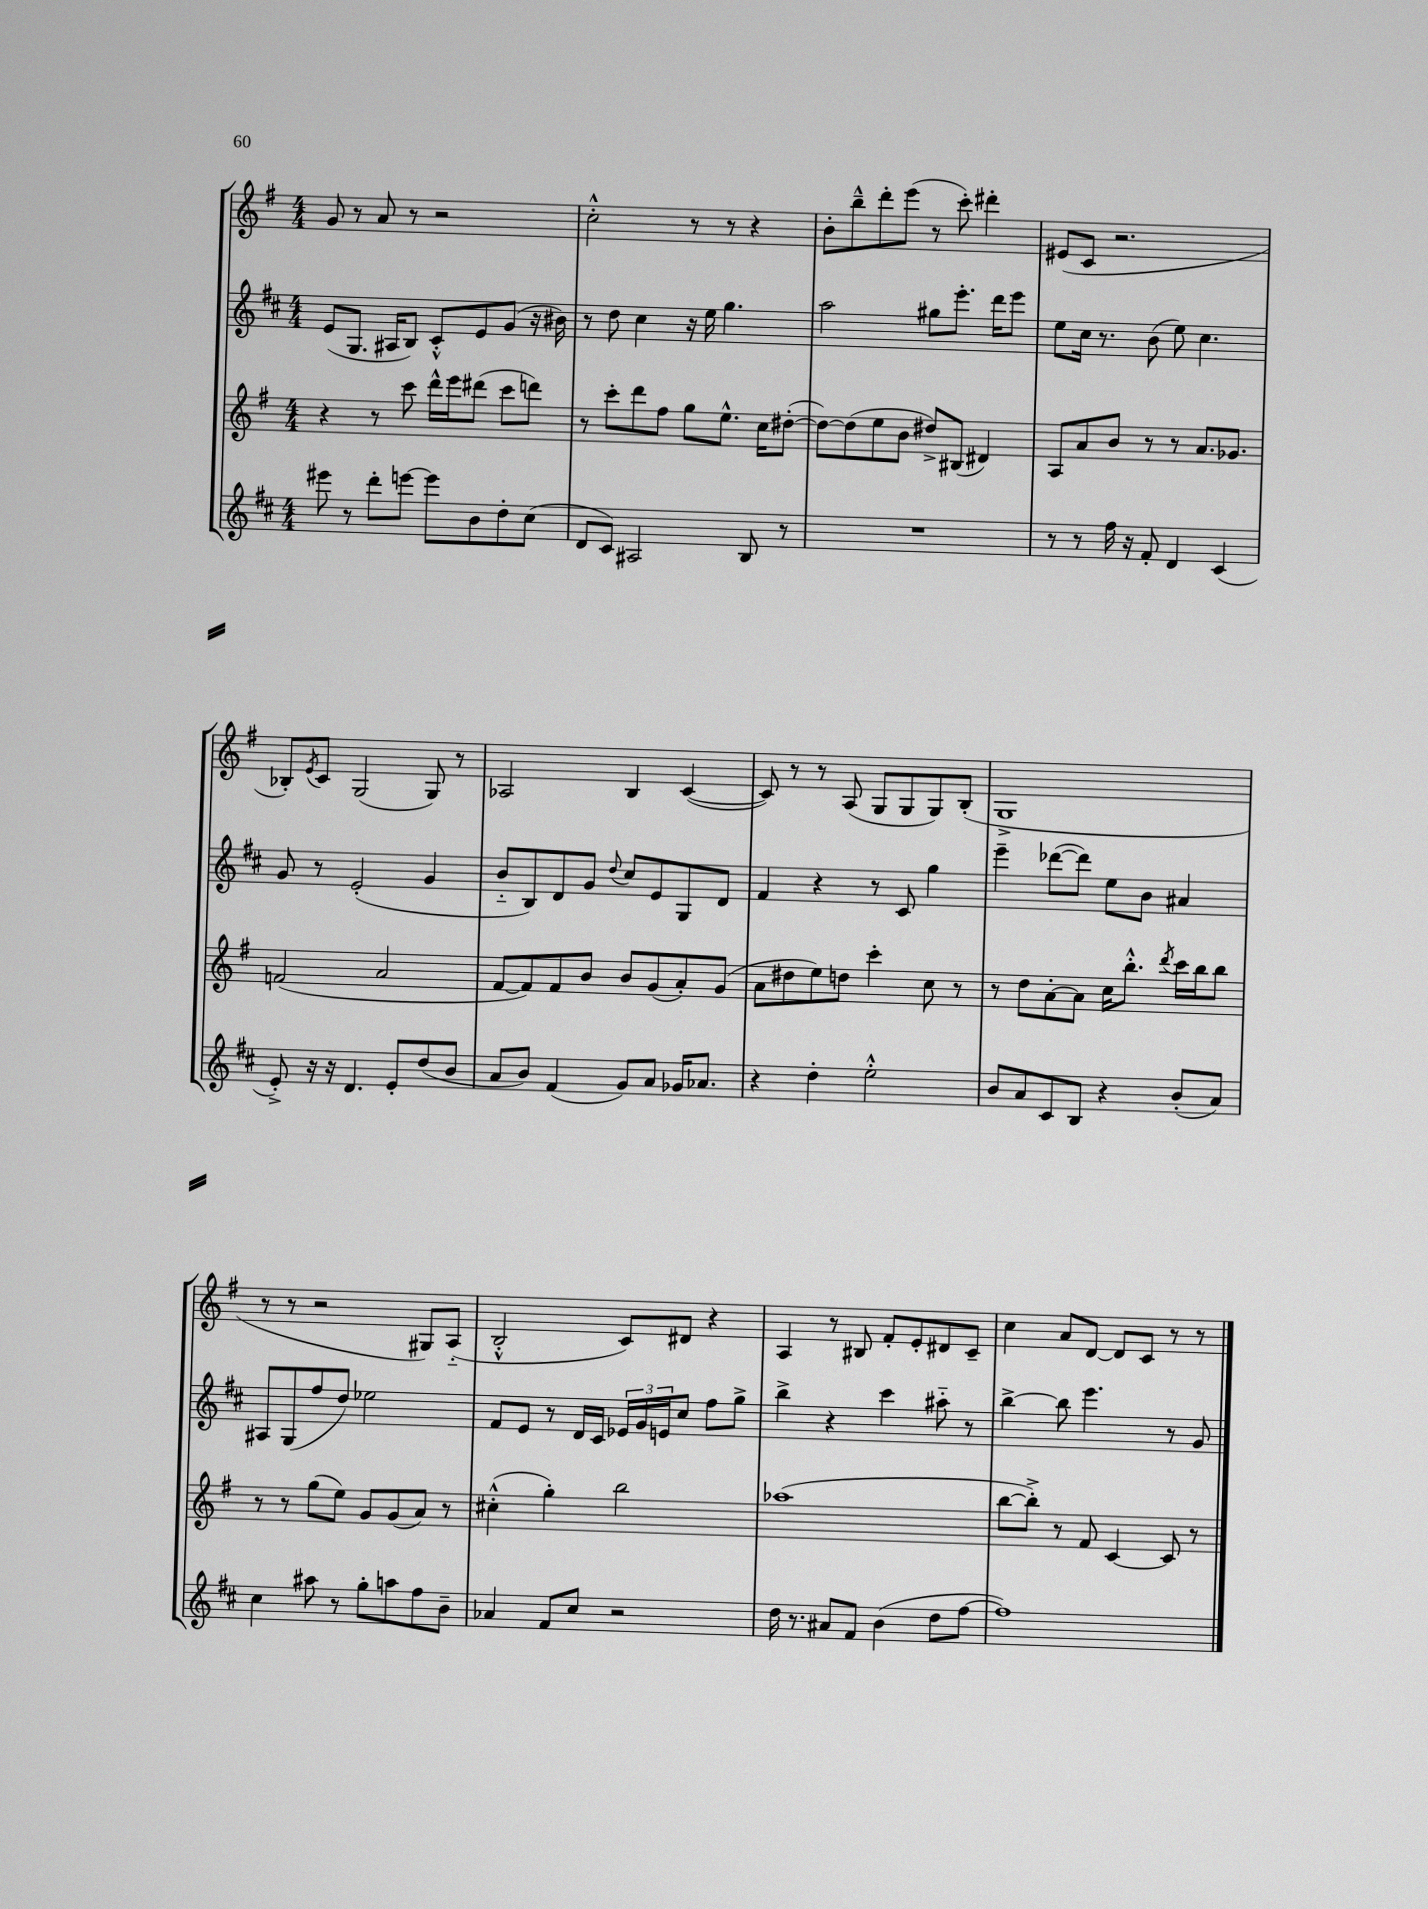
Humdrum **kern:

**kern	**kern	**kern	**kern
*staff4	*staff3	*staff2	*staff1
*clefG2	*clefG2	*clefG2	*clefG2
*k[f#c#]	*k[f#]	*k[f#c#]	*k[f#]
*M4/4	*M4/4	*M4/4	*M4/4
8eee#	4r	(8e	8g
8r	.	8.G	8r
8ddd'	8r	.	8a
.	.	16A#	.
[8eee	8ccc	8B)	8r
8eee]	16ddd^^	8c#'^^	2r
.	16eee	.	.
8b	(8ddd#	8e	.
8dd'	8ccc	(8g	.
(8cc#	8ddd)	16r	.
.	.	16b#)	.
=	=	=	=
8d	8r	8r	2cc'^^
8c#)	8ccc'	8dd	.
2A#	8ddd	4cc#	.
.	8ff#	.	.
.	8gg	16r	8r
.	.	16ee	.
.	8.ee^^	4.gg	8r
8B	.	.	4r
.	16cc	.	.
8r	([8dd#'	.	.
=	=	=	=
1r	8dd#_)	2aa	8b'
.	(8dd#]	.	8bb~^^
.	8ee	.	8ddd'
.	8b	.	(8eee
.	8dd#^)	8gg#	8r
.	(8B#	8.eee'	8ccc')
.	4d#)	.	4ddd#'
.	.	16ddd	.
.	.	8eee	.
=	=	=	=
8r	8A	8ee	(8e#
8r	8a	16cc#	8c
.	.	8.r	.
16ff#	8b	.	2.r
16r	.	.	.
8f#'	8r	(8b	.
4d	8r	8ee)	.
.	8.a	4.cc#	.
(4c#	.	.	.
.	8.g-	.	.
=	=	=	=
8e'^)	(2f	8g	8B-')
.	.	.	8qe
16r	.	8r	8c
16r	.	.	.
4.d	.	(2e'	(2G
.	2a	.	.
8e'	.	.	.
(8dd	.	4g	8G)
8b	.	.	8r
=	=	=	=
8a	[8f#	8b'~	2A-
8b)	8f#])	8B)	.
(4f#	8f#	8d	.
.	8b	8g	.
.	.	8qqdd	.
8g)	8b	8cc#	4B
8a	(8g	8e	.
16g-	8a')	8G	([4c
8.a-	.	.	.
.	(8g	8d	.
=	=	=	=
4r	8a	4f#	8c])
.	8dd#	.	8r
4dd'	8ee)	4r	8r
.	8dd	.	(8A
2ee'^^	4ccc'	8r	8G
.	.	8c#	8G
.	8cc	4gg	8G)
.	8r	.	(8B'
=	=	=	=
8b	8r	4eee~	1G^
8a	8dd	.	.
8c#	[8a'	([8ddd-	.
8B	8a]	8ddd-])	.
4r	16cc	8ee	.
.	8.bb'^^	.	.
.	.	8b	.
.	8qddd	.	.
(8b'	16ccc	4a#	.
.	16bb	.	.
8a)	8bb	.	.
=	=	=	=
4cc#	8r	8A#	8r
.	8r	(8G	8r
8aa#	(8gg	8ff#	2r
8r	8ee)	8dd)	.
8gg'	8g	2ee-	.
8aa	(8g	.	.
8ff#	8a)	.	8G#)
8b~	8r	.	(8A'~
=	=	=	=
4a-	(4cc#'^^	8f#	2B'^^
.	.	8e	.
8f#	4gg')	8r	.
8cc#	.	16d	.
.	.	16c#	.
2r	2bb	24e-	8c)
.	.	24g	.
.	.	24e	.
.	.	8cc#	8d#
.	.	8ff#	4r
.	.	8gg^	.
=	=	=	=
16dd	(1aa-	4bb^	4A
8.r	.	.	.
8a#	.	4r	8r
8f#	.	.	8B#
(4b	.	4ccc#	8f#'
.	.	.	8e'
8dd	.	8aa#'~	8d#
[8ff#	.	8r	8c~
=	=	=	=
1ff#])	[8bb	[4bb^	4cc
.	8bb'^])	.	.
.	8r	8bb]	8a
.	8f#	4.eee	[8d
.	[4c	.	8d]
.	.	.	8c
.	8c]	8r	8r
.	8r	8g	8r
==	==	==	==
*-	*-	*-	*-
